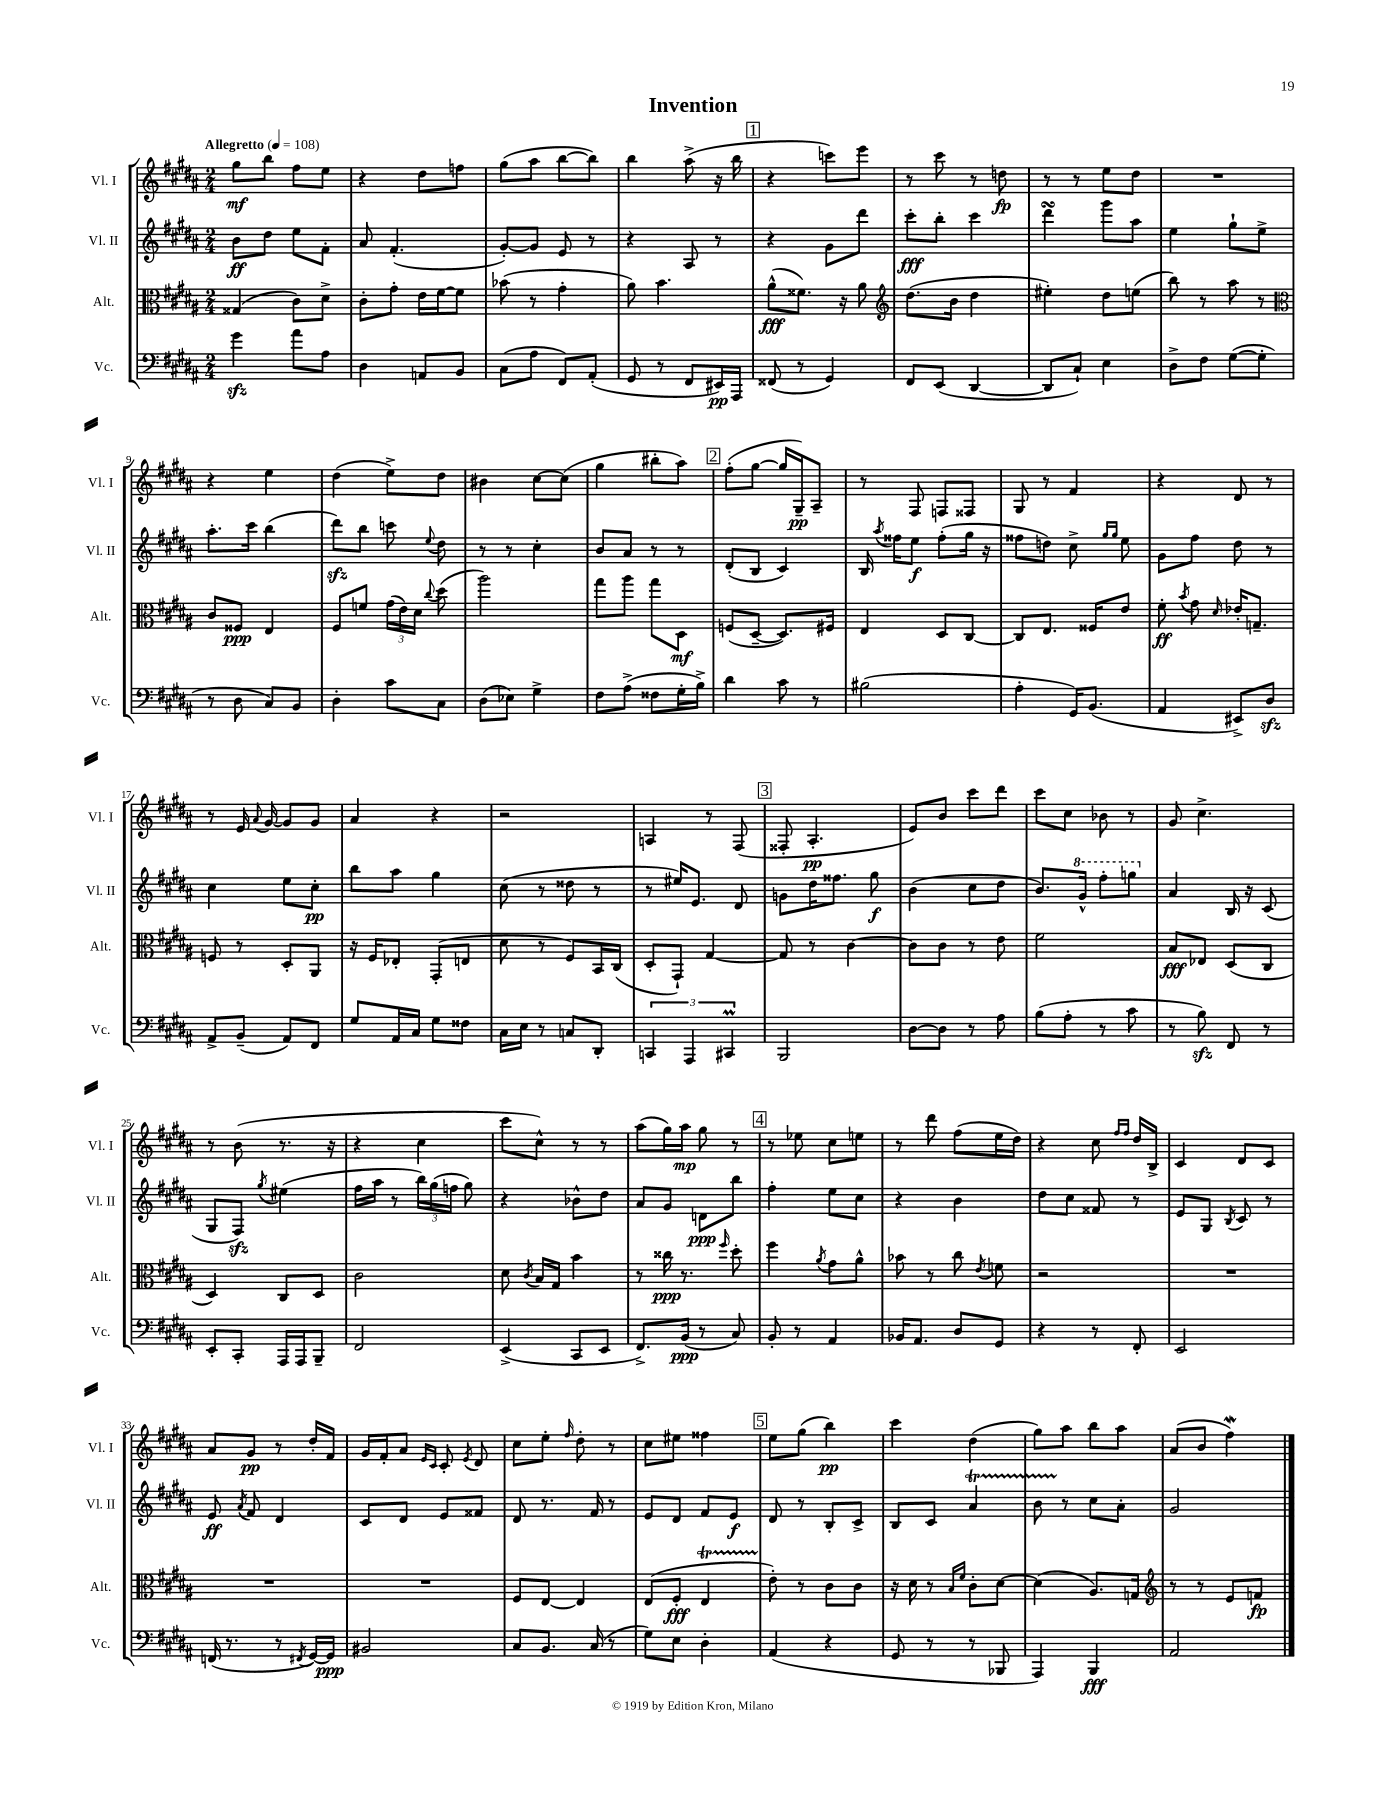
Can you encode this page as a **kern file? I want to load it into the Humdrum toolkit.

**kern	**kern	**kern	**kern
*staff4	*staff3	*staff2	*staff1
*clefF4	*clefC3	*clefG2	*clefG2
*k[f#c#g#d#a#]	*k[f#c#g#d#a#]	*k[f#c#g#d#a#]	*k[f#c#g#d#a#]
*M2/4	*M2/4	*M2/4	*M2/4
*MM108	*MM108	*MM108	*MM108
4g#	(4G##	8b	8gg#
.	.	8dd#	8bb
8a#	8c#)	8ee	8ff#
8A#	8d#^	8f#'	8ee
=	=	=	=
4D#	8c#'	8a#	4r
.	8g#'	(4.f#'	.
8AA	16e	.	8dd#
.	[16f#	.	.
8BB	8f#]	.	8ff
=	=	=	=
(8C#	(8b-	[8g#')	(8gg#
8A#	8r	8g#]	8aa#
8FF#)	4g#'	8e	[8bb
(8AA#'	.	8r	8bb])
=	=	=	=
8GG#	8a#)	4r	4bb
8r	4.b	.	.
8FF#	.	8A#	(8aa#^
16EE#)	.	8r	16r
16AAA#	.	.	16bb
=	=	=	=
(8FF##	(8a#^^	4r	4r
8r	8.f##)	.	.
4GG#)	.	8g#	8ccc)
.	16r	.	.
.	8a#	8ddd#	8eee
=	=	=	=
*	*clefG2	*	*
8FF#	(8.dd#	8ccc#'	8r
(8EE	.	8bb'	8ccc#
.	16b	.	.
[4DD#	4dd#	4ccc#	8r
.	.	.	8dd
=	=	=	=
8DD#]	4ee#')	4ddd#	8r
8C#`)	.	.	8r
4E	8dd#	8ggg#	8ee
.	(8ee	8aa#	8dd#
=	=	=	=
8D#^	8bb)	4ee	2r
8F#	8r	.	.
([8G#	8aa#	8gg#`	.
8G#']	8r	8ee^	.
=	=	=	=
*	*clefC3	*	*
8r	8c#	8.aa#'	4r
8D#	8F##	.	.
.	.	16ccc#	.
8C#)	4E	(4bb	4ee
8BB	.	.	.
=	=	=	=
4D#'	8F#	8ddd#)	(4dd#
.	8f	8bb	.
8c#	(24g#	8ccc	8ee^)
.	24e)	.	.
.	24d#	.	.
.	8qqcc#	8qqee	.
8C#	(8dd#	8dd#	8dd#
=	=	=	=
(8D#	2aa#)	8r	4b#
8E-)	.	8r	.
4G#^	.	4cc#'	[8cc#
.	.	.	(8cc#]
=	=	=	=
8F#	8gg#	8b	4gg#
(8A#^	8aa#	8a#	.
8F##	8gg#	8r	8bb#'
16G#'	8D#	8r	8aa#)
16B^)	.	.	.
=	=	=	=
4d#	(8F	(8d#'	(8ff#'
.	[8D#~	8B	[8gg#
8c#	8.D#])	4c#)	16gg#]
.	.	.	16G#~)
8r	.	.	8A#~
.	16F#	.	.
=	=	=	=
(2B#	4E	16B	8r
.	.	8qaa#	.
.	.	16ff##	.
.	.	8ee	8F#
.	8D#	(8ff##'	8F
.	[8C#	16gg#	8F##
.	.	16r	.
=	=	=	=
4A#'	8C#]	8ff##	8G#
.	8.E	8dd)	8r
16GG#)	.	8cc#^	4f#
(8.BB	16F##	.	.
.	.	16qqgg#	.
.	.	16qqgg#	.
.	8e	8ee	.
=	=	=	=
4AA#	8f#'	8g#	4r
.	8qb	.	.
.	8g#	8ff#	.
.	16qqd#	.	.
8EE#^)	16e-'	8dd#	8d#
.	8.G~	.	.
8D#	.	8r	8r
=	=	=	=
8AA#^	8F	4cc#	8r
(8BB~	8r	.	16e
.	.	.	8qqa#
.	.	.	[16g#
8AA#)	8D#'	8ee	8g#]
8FF#	8AA#	8cc#'	8g#
=	=	=	=
8G#	16r	8bb	4a#
.	16F#	.	.
16AA#	8E-'	8aa#	.
16C#	.	.	.
8G#	(8GG#'	4gg#	4r
8F##	8E	.	.
=	=	=	=
16C#	8d#	(8cc#	2r
16E	.	.	.
8r	8r	8r	.
8C	8F#)	8dd##	.
8DD#'	16BB	8r	.
.	(16C#	.	.
=	=	=	=
6CC	8D#'	8r	4A
.	8GG#`)	16ee#)	.
6AAA#	.	.	.
.	.	8.e	.
.	[4G#	.	8r
6CC#	.	.	.
.	.	8d#	(8F#
=	=	=	=
2BBB	8G#]	8g	8F##'
.	8r	16dd#	4.A#'
.	.	8.ff##	.
.	[4c#	.	.
.	.	8gg#	.
=	=	=	=
[8D#	8c#]	(4b	8e)
8D#]	8c#	.	8b
8r	8r	8cc#	8ccc#
8A#	8e	8dd#	8ddd#
=	=	=	=
(8B	2f#	8.b)	8ccc#
8A#'	.	.	8cc#
.	.	16gg#^^	.
8r	.	8fff#'	8b-
8c#	.	8ggg	8r
=	=	=	=
8r	8B	4a#	8g#
8B)	8E-	.	4.cc#^
8FF#	(8D#	16B	.
.	.	16r	.
8r	8C#	(8c#	.
=	=	=	=
8EE'	4D#)	8G#	8r
8CC#'	.	8F#)	(8b
.	.	8qgg#	.
16AAA#	8C#	(4ee#	8.r
16AAA#	.	.	.
8BBB~	8D#	.	.
.	.	.	16r
=	=	=	=
2FF#	2c#	16ff#	4r
.	.	16aa#	.
.	.	8r	.
.	.	24bb)	4cc#
.	.	(24gg#	.
.	.	24ff	.
.	.	8gg#)	.
=	=	=	=
(4EE^	8d#	4r	8ccc#
.	8qc#	.	.
.	16B	.	8cc#^^)
.	16G#	.	.
8CC#	4b	8b-^^	8r
8EE	.	8dd#	8r
=	=	=	=
8.FF#^)	8r	8a#	(8aa#
.	16cc##	8g#	16gg#)
(16BB	8.r	.	16aa#
8r	.	8d	8gg#
.	16qqff#	.	.
8C#)	8dd#'	8bb	8r
=	=	=	=
8BB'	4ff#	4ff#'	8r
8r	.	.	8ee-
.	8qa#	.	.
4AA#	8g#	8ee	8cc#
.	8a#^^	8cc#	8ee
=	=	=	=
16BB-	8b-	4r	8r
8.AA#	.	.	.
.	8r	.	8ddd#
8D#	8cc#	4b	(8ff#
.	8qe	.	.
8GG#	8f	.	16ee
.	.	.	16dd#)
=	=	=	=
4r	2r	8dd#	4r
.	.	8cc#	.
8r	.	8f##	8cc#
.	.	.	16qqff#
.	.	.	16qqff#
8FF#'	.	8r	16dd#
.	.	.	16B^
=	=	=	=
2EE	2r	8e	4c#
.	.	8G#	.
.	.	8qB	.
.	.	8c#	8d#
.	.	8r	8c#
=	=	=	=
(16FF	2r	8e	8a#
8.r	.	.	.
.	.	8qa#	.
.	.	8f#	8g#
8r	.	4d#	8r
8qFF#	.	.	.
[16GG#)	.	.	16dd#'
16GG#]	.	.	16f#
=	=	=	=
2BB#	2r	8c#	16g#
.	.	.	16f#'
.	.	8d#	8a#
.	.	.	16qqe
.	.	.	16qqc#
.	.	8e	8c#'
.	.	.	8qe
.	.	8f##	8d#
=	=	=	=
8C#	8F#	8d#	8cc#
8.BB	[8E	8.r	8ee'
.	.	.	16qqff#
.	4E]	.	8dd#'
(16C#	.	16f#	.
8r	.	8r	8r
=	=	=	=
8G#)	(8E	8e	8cc#
8E	8F#'	8d#	8ee#
4D#'	4E	8f#	4ff##
.	.	8e	.
=	=	=	=
(4AA#	8e')	8d#	8ee
.	8r	8r	(8gg#
4r	8c#	8B'	4bb)
.	8c#	8c#^	.
=	=	=	=
8GG#	16r	8B	4ccc#
.	16d#	.	.
8r	8r	8c#	.
.	16qqB	.	.
.	16qqf#	.	.
8r	8c#'	4a#	(4dd#
8BBB-	[8d#	.	.
=	=	=	=
4AAA#)	(4d#]	8b	8gg#)
.	.	8r	8aa#
4BBB	8.A#)	8cc#	8bb
.	.	8a#'	8aa#
.	16G	.	.
=	=	=	=
*	*clefG2	*	*
2AA#	8r	2g#	(8a#
.	8r	.	8b
.	8e	.	4ff#)
.	8f	.	.
==	==	==	==
*-	*-	*-	*-
